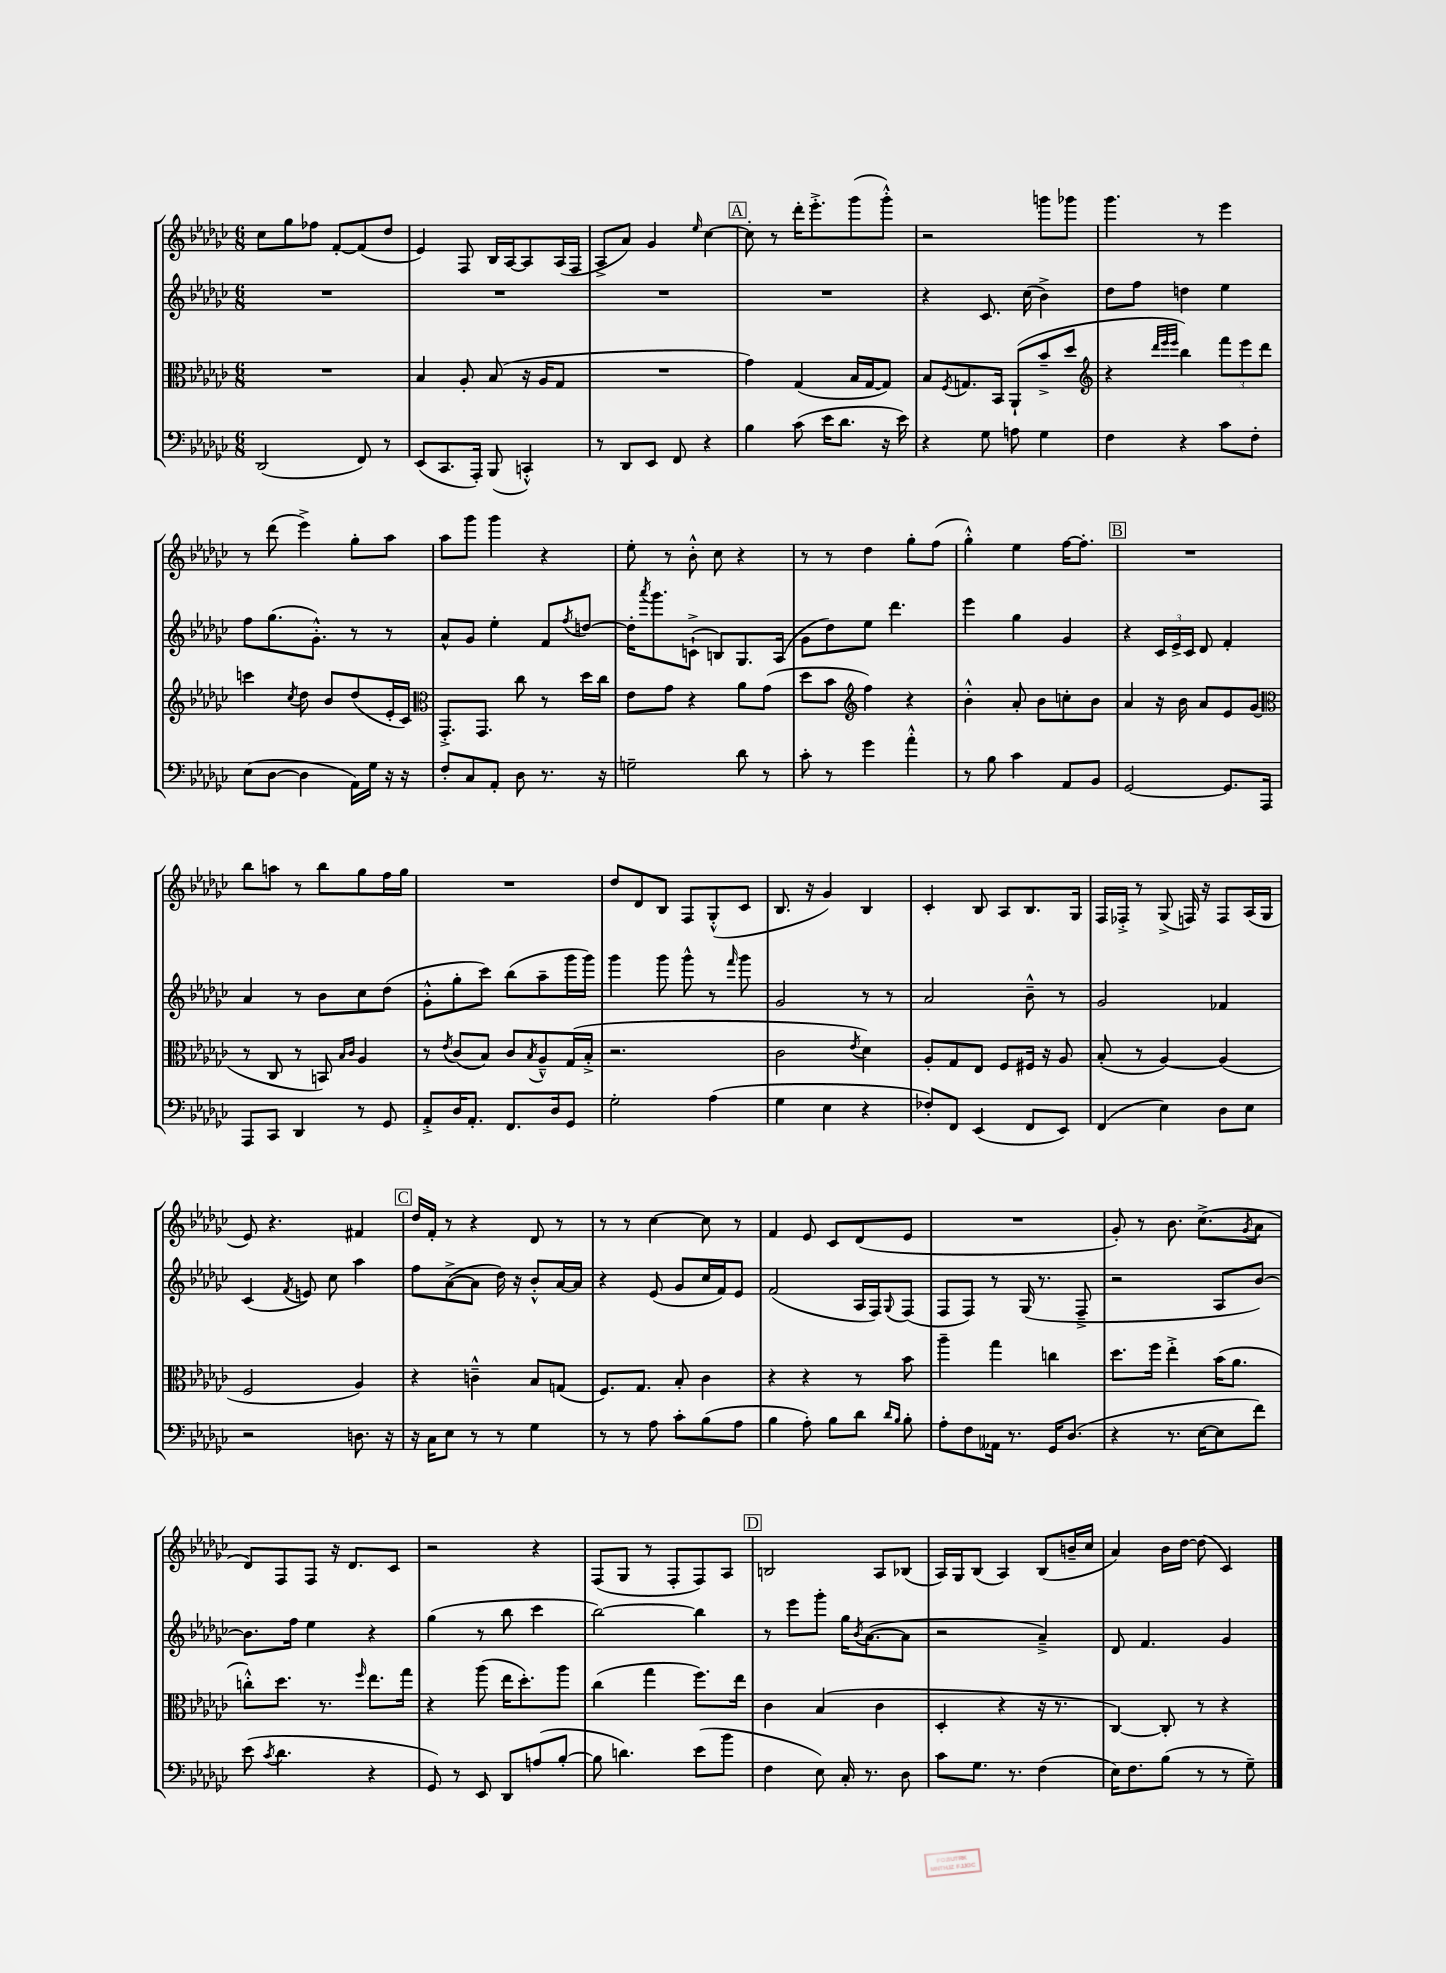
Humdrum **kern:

**kern	**kern	**kern	**kern
*staff4	*staff3	*staff2	*staff1
*clefF4	*clefC3	*clefG2	*clefG2
*k[b-e-a-d-g-c-]	*k[b-e-a-d-g-c-]	*k[b-e-a-d-g-c-]	*k[b-e-a-d-g-c-]
*M6/8	*M6/8	*M6/8	*M6/8
(2DD-	2.r	2.r	8cc-
.	.	.	8gg-
.	.	.	8ff-
.	.	.	[8f'
8FF)	.	.	(8f]
8r	.	.	8dd-
=	=	=	=
(8EE-	4B-	2.r	4e-)
8.CC-	.	.	.
.	8A-'	.	8F
16AAA-')	.	.	.
(8BBB-	(8B-	.	16B-
.	.	.	[16A-
4CC'^^)	16r	.	8A-]
.	16A-	.	.
.	8G-	.	(16A-
.	.	.	16F
=	=	=	=
8r	2.r	2.r	8A-^
8DD-	.	.	8a-)
8EE-	.	.	4g-
8FF	.	.	.
.	.	.	16qqee-
4r	.	.	[4cc-
=	=	=	=
4B-	4g-)	2.r	8cc-']
.	.	.	8r
(8c-	(4G-	.	16ddd-'
.	.	.	8.eee-'^
16e-	.	.	.
8.d-	.	.	.
.	16B-	.	(8ggg-
.	[16G-	.	.
16r	8G-])	.	8ggg-'^^)
16e-)	.	.	.
=	=	=	=
4r	8B-	4r	2r
.	8qF	.	.
.	8.G	.	.
8G-	.	8.c-	.
.	16BB-	.	.
8A	(8AA-`	.	.
.	.	(16cc-	.
4G-	8b-~^	4b-^)	8ggg
.	8dd-	.	8ggg-
=	=	=	=
*	*clefG2	*	*
4F	4r	8dd-	4.ggg-
.	.	8ff	.
.	32qqddd-	.	.
.	32qqeee-	.	.
.	32qqeee-	.	.
4r	4bb-)	4dd	.
.	.	.	8r
8c-	12fff	4ee-	4eee-
.	12eee-	.	.
8F'	.	.	.
.	12ddd-	.	.
=	=	=	=
(8E-	4ccc	8ff	8r
[8D-	.	(8.gg-	(8ddd-
.	8qcc-	.	.
4D-]	8dd-	.	4eee-^)
.	.	8.g-'^^)	.
.	8b-	.	.
16AA-)	(8dd-	8r	8gg-'
16G-	.	.	.
16r	16e-'	8r	8aa-
16r	16c-)	.	.
=	=	=	=
*	*clefC3	*	*
8F'	8.GG-'^	8a-^^	8aa-
8C-	.	8g-	8ggg-
.	8.GG-	.	.
8AA-'	.	4ee-'	4ggg-
8D-	8cc-	.	.
8.r	8r	8f	4r
.	.	8qff	.
.	16dd-	[8dd	.
16r	16cc-	.	.
=	=	=	=
2G~	8e-	16dd']	8ee-'
.	.	8qaaa-	.
.	.	8.ggg-	.
.	8g-	.	8r
.	4r	(8c`^	8b-'^^
.	.	8B)	8cc-
8d-	8a-	8.G-	4r
8r	(8g-	.	.
.	.	(16A-	.
=	=	=	=
8c-'	8dd-	8g-	8r
8r	8b-	8dd-)	8r
*	*clefG2	*	*
4g-	4ff)	8ee-	4dd-
.	.	4.ddd-	.
4a-'^^	4r	.	8gg-'
.	.	.	(8ff
=	=	=	=
8r	4b-'^^	4eee-	4gg-'^^)
8B-	.	.	.
4c-	8a-'	4gg-	4ee-
.	8b-	.	.
8AA-	8cc'	4g-	[16ff
.	.	.	8.ff']
8BB-	8b-	.	.
=	=	=	=
[2GG-	4a-	4r	2.r
.	16r	24c-	.
.	.	24e-^	.
.	16b-	.	.
.	.	24c-	.
.	8a-	8d-	.
8.GG-]	8e-	4f'	.
.	(8g-	.	.
16AAA-	.	.	.
=	=	=	=
*	*clefC3	*	*
8AAA-	8r	4a-	8bb-
8CC-	8C-	.	8aa
4DD-	8r	8r	8r
.	8BB)	8b-	8bb-
.	16qqB-	.	.
.	16qqc-	.	.
8r	4A-	8cc-	8gg-
8GG-	.	(8dd-	16ff
.	.	.	16gg-
=	=	=	=
8AA-'^	8r	8g-'^^	2.r
.	8qe-	.	.
16D-	(8c-	8gg-'	.
8.AA-'	.	.	.
.	8B-)	8ccc-)	.
8.FF	8c-	(8bb-	.
.	8qB-	.	.
.	8A-~^^	8aa-~	.
16D-	.	.	.
8GG-	(16G-	16ggg-	.
.	16B-'^	16ggg-)	.
=	=	=	=
2G-'	2.r	4ggg-	8dd-
.	.	.	8d-
.	.	8ggg-	8B-
.	.	8ggg-^^	8F
(4A-	.	8r	(8G-'^^
.	.	16qqfff	.
.	.	8ggg-	8c-
=	=	=	=
4G-	2c-	2g-	8.B-
.	.	.	16r
4E-	.	.	4g-)
.	8qe-	.	.
4r	4d-)	8r	4B-
.	.	8r	.
=	=	=	=
8F-')	8A-'	2a-	4c-'
8FF	8G-	.	.
(4EE-	8E-	.	8B-
.	8F	.	8A-
8FF	16F#	8b-~^^	8.B-
.	16r	.	.
8EE-)	8A-	8r	.
.	.	.	16G-
=	=	=	=
(4FF	(8B-'	2g-	16F
.	.	.	16F-'^
.	8r	.	8r
4E-)	[4A-)	.	(8G-^
.	.	.	16F)
.	.	.	16r
8D-	(4A-]	4f-	8F
8E-	.	.	(16A-
.	.	.	16G-
=	=	=	=
2r	2F	(4c-	8e-)
.	.	.	4.r
.	.	8qf	.
.	.	8e)	.
.	.	8cc-	.
8.D	4A-)	4aa-	4f#
16r	.	.	.
=	=	=	=
16r	4r	8ff	16dd-
16C-	.	.	16f'
8E-	.	([8a-^	8r
8r	4c~^^	8a-]	4r
8r	.	16dd-)	.
.	.	16r	.
4G-	8B-	8b-'^^	8d-
.	(8G	[16a-	8r
.	.	16a-]	.
=	=	=	=
8r	8.F)	4r	8r
8r	.	.	8r
.	8.G-	.	.
8A-	.	(8e-	[4cc-
8c-'	8B-'	8g-	.
(8B-	4c-	16cc-	8cc-]
.	.	16f)	.
8A-	.	8e-	8r
=	=	=	=
4B-	4r	(2f	4f
8A-')	4r	.	8e-
8B-	.	.	8c-
8d-	8r	16A-	(8d-
.	.	16F)	.
16qqd-	.	.	.
16qqB-	.	8qqG-	.
8B-'	8b-	(8F	8e-
=	=	=	=
8A-'	4aa-~	8F	2.r
8F	.	8F)	.
16AA--	4gg-	8r	.
8.r	.	.	.
.	.	(16G-	.
.	.	8.r	.
16GG-	4cc	.	.
(8.D-	.	.	.
.	.	8F~^	.
=	=	=	=
4r	8.dd-	2r	8g-')
.	.	.	8r
.	16ff	.	.
8.r	4ee-'^	.	8.b-
[16E-	.	.	(8.cc-^
8E-]	(16b-	8A-	.
.	8.a-	.	.
.	.	.	8qg-
8f)	.	[8b-)	8a-
=	=	=	=
(8e-	8cc'^^)	8.b-]	8d-)
8qc-	.	.	.
4.d-	8.dd-	.	8F
.	.	16ff	.
.	.	4ee-	8F
.	8.r	.	.
.	.	.	16r
.	.	.	8.d-
.	16qqff	.	.
4r	8.ee-	4r	.
.	.	.	8c-
.	16gg-	.	.
=	=	=	=
8GG-)	4r	(4gg-	2r
8r	.	.	.
8EE-	(8aa-	8r	.
8DD-	16ee-	8bb-	.
.	8.dd-')	.	.
(8A	.	4ccc-	4r
[8B-'	8aa-	.	.
=	=	=	=
8B-]	(4cc-	[2bb-)	(8F
4.d)	.	.	8G-
.	4gg-	.	8r
.	.	.	8F'
(8e-	8.ff)	4bb-]	8F)
8b-	.	.	8A-
.	16ee-	.	.
=	=	=	=
4F	4c-	8r	2B
.	.	8eee-	.
8E-)	(4B-	8ggg-'	.
16C-'	.	16gg-	.
.	.	8qb-	.
8.r	.	([8.a-	.
.	4c-	.	8A-
8D-	.	8a-]	(8B-
=	=	=	=
8c-	4D-'	2r	16A-)
.	.	.	16G-
8.G-	.	.	(8B-
.	4r	.	4A-)
8.r	.	.	.
(4F	16r	4a-~^)	(8B-
.	8.r	.	.
.	.	.	16b~
.	.	.	16cc-
=	=	=	=
16E-)	[4C-)	8d-	4a-)
8.F	.	.	.
.	.	4.f	.
(8B-	8C-']	.	16b-
.	.	.	[16dd-
8r	8r	.	(8dd-]
8r	4r	4g-	4c-)
8G-~)	.	.	.
==	==	==	==
*-	*-	*-	*-
